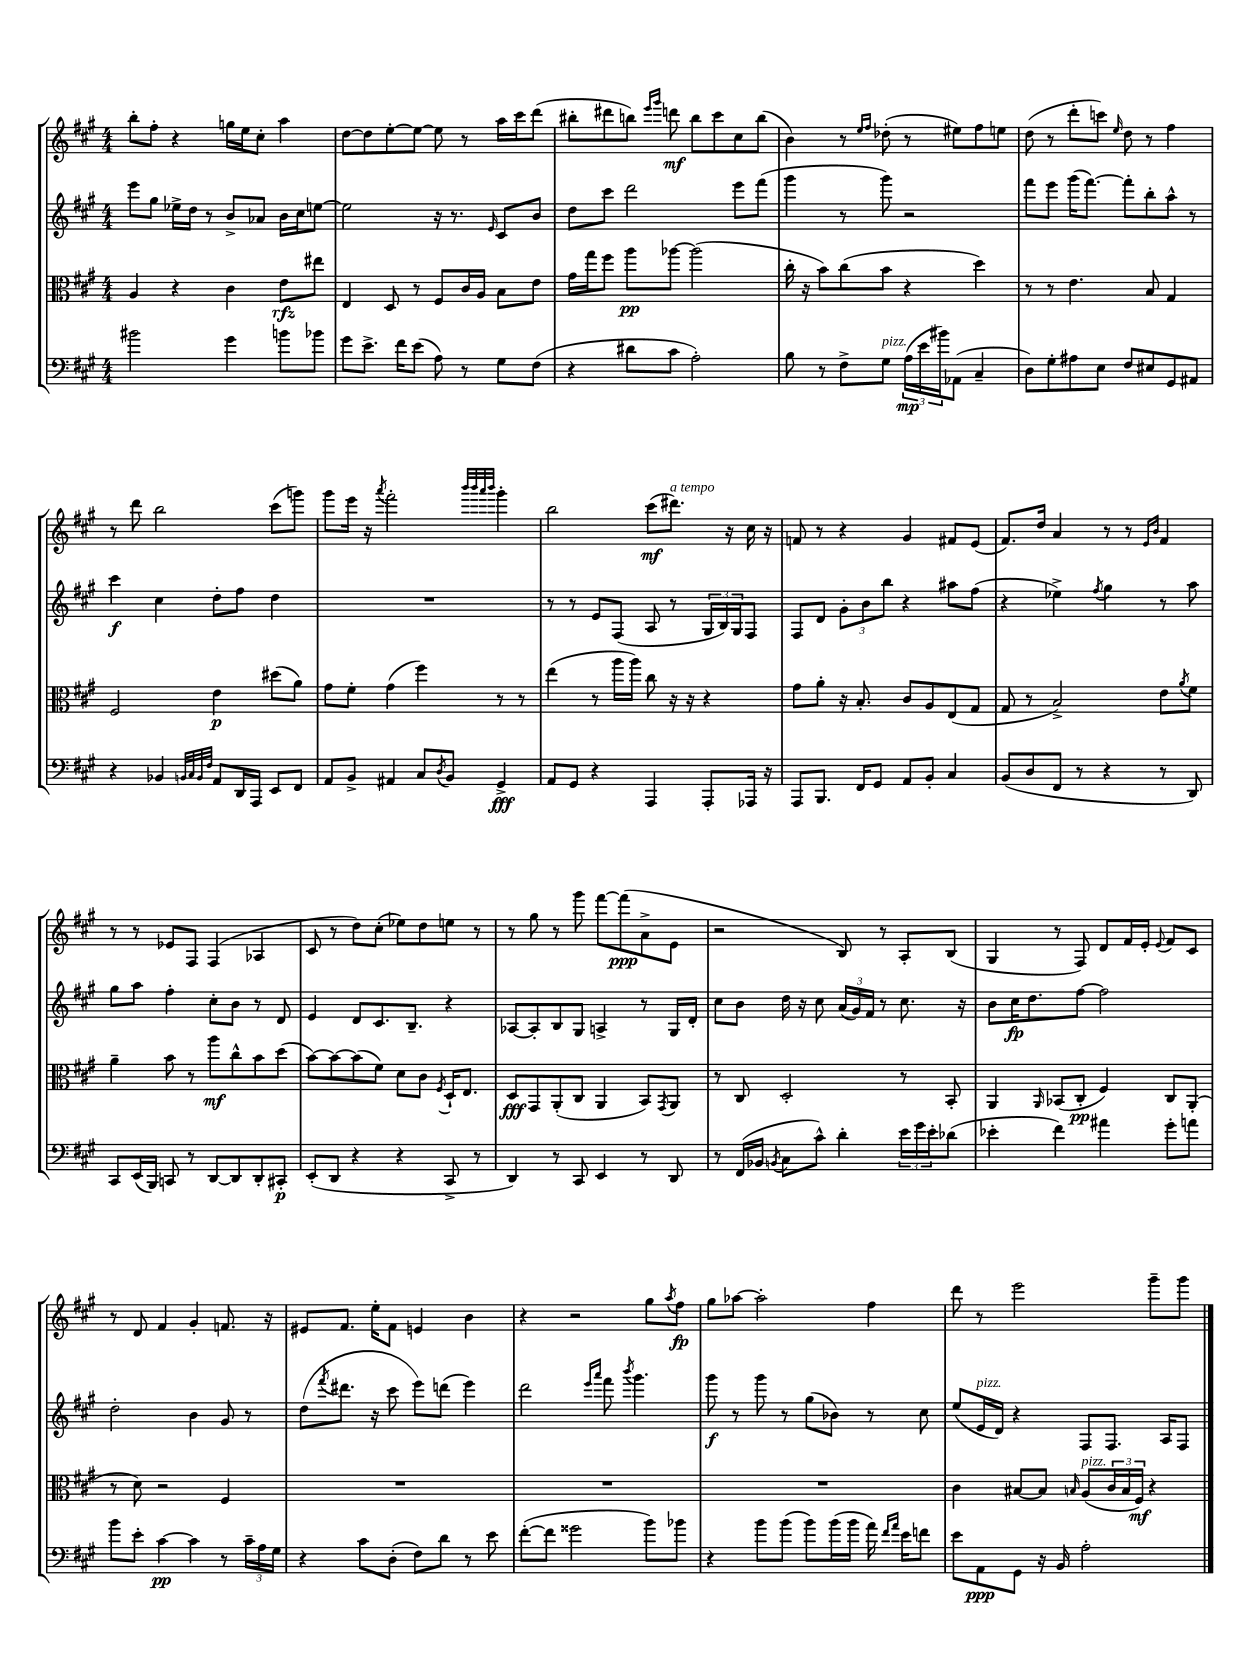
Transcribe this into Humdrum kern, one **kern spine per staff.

**kern	**kern	**kern	**kern
*staff4	*staff3	*staff2	*staff1
*clefF4	*clefC3	*clefG2	*clefG2
*k[f#c#g#]	*k[f#c#g#]	*k[f#c#g#]	*k[f#c#g#]
*M4/4	*M4/4	*M4/4	*M4/4
2b#\	4A/	8eee\L	8bb'\L
.	.	8gg#\J	8ff#'\J
.	4r	16ee-^\LL	4r
.	.	16dd\JJ	.
.	.	8r	.
4g#\	4c#\	8b^/L	16gg\LL
.	.	.	16ee\J
.	.	8a-/J	8cc#'\J
8b\L	8e\L	16b\LL	4aa\
.	.	16cc#\J	.
8b-\J	8ee#\J	[8ee\J	.
=	=	=	=
8g#\L	4E/	2ee\]	[8dd\L
8.e^\J	.	.	8dd\]
.	8D/	.	[8ee'\
16f#\LK	.	.	.
(8e\J	8r	.	8ee\_J
8A\)	8F#/L	16r	8ee\]
.	.	8.r	.
8r	16c#/L	.	8r
.	16A/JJ	.	.
.	.	16qqe/	.
8G#\L	8B\L	8c#/L	16aa\LL
.	.	.	16ccc#\J
(8F#\J	8e\J	8b/J	(8ddd\J
=	=	=	=
4r	16g#\LL	8dd\L	8bb#'\L
.	16gg#\J	.	.
.	8ff#\J	8ccc#\J	8ddd#\
8d#\L	8aa\L	2ddd\	8bb\J)
.	.	.	16qqeee/LL
.	.	.	16qqggg#/JJ
8c#\J	[8aa-\J	.	8ddd\
2A'\)	(2aa-\]	.	8bb\L
.	.	.	8ccc#\
.	.	8eee\L	8cc#\
.	.	(8fff#\J	(8bb\J
=	=	=	=
8B\	16cc#'\	4ggg#\	4b\)
.	16r	.	.
8r	8b\L)	.	.
8F#^\L	(8cc#\	8r	8r
.	.	.	16qqee/LL
.	.	.	16qqff#/JJ
8G#\J	8b\J	8ggg#\)	(8dd-'\
(24A\LL	4r	2r	8r
24e\	.	.	.
24b#\J)	.	.	.
(8AA-\J	.	.	8ee#\L)
4C#~/	4dd\)	.	8ff#\
.	.	.	8ee\J
=	=	=	=
8D\L)	8r	8fff#\L	(8dd\
8G#'\	8r	8eee\J	8r
8A#\	4.e\	(16ggg#\LK	8ddd'\L
.	.	[8.fff#\J)	.
8E\J	.	.	8ccc\J)
.	.	.	16qqee/
8F#/L	.	8fff#'\]L	8dd\
8E#/	8B/	8bb'\	8r
8GG#/	4G#/	8aa^^\J	4ff#\
8AA#/J	.	8r	.
=	=	=	=
4r	2F#/	4ccc#\	8r
.	.	.	8ddd\
4BB-/	.	4cc#\	2bb\
32qqBB/LLL	.	.	.
32qqC#/	.	.	.
32qqBB/	.	.	.
32qqF#/JJJ	.	.	.
8AA/L	4e\	8dd'\L	.
16DD/L	.	8ff#\J	.
16AAA/JJ	.	.	.
8EE/L	(8dd#\L	4dd\	(8ccc#\L
8FF#/J	8a\J)	.	8ggg\J)
=	=	=	=
8AA/L	8g#\L	1r	8ggg#\L
8BB^/J	8f#'\J	.	16eee\Jk
.	.	.	16r
.	.	.	8qaaa/
4AA#/	(4g#\	.	2fff#'\
8C#/L	4ff#\)	.	.
8qD/	.	.	.
8BB/J	.	.	.
.	.	.	32qqbbb/LLL
.	.	.	32qqbbb/
.	.	.	32qqaaa/
.	.	.	32qqbbb/JJJ
4GG#^/	8r	.	4ggg#'\
.	8r	.	.
=	=	=	=
8AA/L	(4ee\	8r	2bb\
8GG#/J	.	8r	.
4r	8r	8e/L	.
.	16aa\LL	(8F#/J	.
.	16aa\JJ)	.	.
4AAA/	8cc#\	8A/	(8ccc#\L
.	16r	8r	8.ddd#\J)
.	16r	.	.
8AAA'/L	4r	24G#/LL	.
.	.	24B/)	.
.	.	.	16r
.	.	24G#/J	.
16AAA-/Jk	.	8F#/J	16cc#\
16r	.	.	16r
=	=	=	=
8AAA/L	8g#\L	8F#/L	8f/
8.BBB/J	8a'\J	8d/J	8r
.	16r	12g#'\L	4r
16FF#/LK	8.B'/	.	.
.	.	12b\	.
8GG#/J	.	.	.
.	.	12bb\J	.
8AA/L	8c#/L	4r	4g#/
8BB'/J	8A/	.	.
4C#/	(8E/	8aa#\L	8f#/L
.	8G#/J	(8ff#\J	(8e/J
=	=	=	=
(8BB/L	8G#/	4r	8.f#/L)
8D/	8r	.	.
.	.	.	16dd/Jk
8FF#/J	2B^/)	4ee-^\)	4a/
8r	.	.	.
.	.	8qff#/	.
4r	.	4gg#\	8r
.	.	.	8r
.	.	.	16qqe/LL
.	.	.	16qqb/JJ
8r	8e\L	8r	4f#/
.	8qa/	.	.
8DD/)	8f#\J	8aa\	.
=	=	=	=
8CC#/L	4a~\	8gg#\L	8r
(16EE/L	.	8aa\J	8r
16BBB/JJ)	.	.	.
8CC/	8b\	4ff#'\	8e-/L
8r	8r	.	8F#/J
[8DD/L	8aa\L	8cc#'\L	(4F#/
8DD/]	8cc#^^\	8b\J	.
8DD'/	8b\	8r	4A-/
8CC#'/J	(8dd\J	8d/	.
=	=	=	=
(8EE'/L	[8b\L)	4e/	8c#/
8DD/J	8b\_	.	8r
4r	(8b\]	8d/L	8dd\L)
.	8f#\J)	8.c#/	(8cc#'\J
4r	8d\L	.	8ee-\L)
.	.	8.B~/J	.
.	8c#\J	.	8dd\
.	8qF#/	.	.
8CC#^/	16D`/LK	4r	8ee\J
.	8.E/J	.	.
8r	.	.	8r
=	=	=	=
4DD/)	8D/L	[8A-/L	8r
.	8GG#/	8A-'/]	8gg#\
8r	(8AA'/	8B/	8r
8CC#/	8C#/J	8G#/J	8ggg#\
4EE/	4AA/	4A^/	[8fff#\L
.	.	.	(8fff#\]
8r	8BB/L)	8r	8a^\
.	8qGG#/	.	.
8DD/	8AA/J	16G#/LL	8e\J
.	.	16d'/JJ	.
=	=	=	=
8r	8r	8cc#\L	2r
(16FF#/LL	8C#/	8b\J	.
16BB-/JJ	.	.	.
8qBB/	.	.	.
8C#\L	2D'/	16dd\	.
.	.	16r	.
8c#^^\J)	.	8cc#\	.
4d'\	.	(24a/LL	8B/)
.	.	24g#/)	.
.	.	24f#/JJ	.
.	.	8r	8r
24e\LL	8r	8.cc#\	8A'/L
24g#\	.	.	.
24e'\J	.	.	.
(8d-\J	8BB'/	.	(8B/J
.	.	16r	.
=	=	=	=
4e-'\	4AA/	8b\L	4G#/
.	.	16cc#\K	.
.	.	8.dd\	.
.	16qqAA/	.	.
4f#\)	(8BB-/L	.	8r
.	8C#'/J	[8ff#\J	8F#/)
4a#\	4F#/)	2ff#\]	8d/L
.	.	.	16f#/L
.	.	.	16e'/JJ
.	.	.	8qqe/
8g#'\L	8C#/L	.	8f#/L
8a\J	(8AA'/J	.	8c#/J
=	=	=	=
8b\L	8r	2dd'\	8r
8e'\J	8d\)	.	8d/
[4c#\	2r	.	4f#/
4c#\]	.	4b\	4g#'/
8r	4F#/	8g#/	8.f/
24c#~\LL	.	8r	.
24A\	.	.	.
.	.	.	16r
24G#\JJ	.	.	.
=	=	=	=
4r	1r	(8dd\L	8e#/L
.	.	8qfff#/	.
.	.	8.ddd#\J	8.f#/J
8c#\L	.	.	.
.	.	16r	16ee'\LK
(8D'\J	.	8ccc#\	8f#\J
8F#\L)	.	8eee\L)	4e/
8d\J	.	(8ddd\J	.
8r	.	4eee\)	4b\
8e\	.	.	.
=	=	=	=
([8f#'\L	1r	2ddd\	4r
8f#\]J	.	.	.
2g##\	.	.	2r
.	.	16qqeee/LL	.
.	.	16qqaaa/JJ	.
.	.	8fff#\	.
.	.	8qbbb/	.
.	.	4.ggg#\	.
8b\L)	.	.	8gg#\L
.	.	.	8qaa/
8b-\J	.	.	8ff#\J
=	=	=	=
4r	1r	8ggg#\	8gg#\L
.	.	8r	[8aa-\J
8b\L	.	8ggg#\	2aa-'\]
(8b\J	.	8r	.
8b\L)	.	(8gg#\L	.
(16b\L	.	8b-\J)	.
16b\JJ	.	.	.
16a\)	.	8r	4ff#\
16qqf#/LL	.	.	.
16qqa/JJ	.	.	.
16e\LK	.	.	.
8f\J	.	8cc#\	.
=	=	=	=
8e\L	4c#\	(8ee/L	8ddd\
8AA\	.	16e/L	8r
.	.	16d/JJ)	.
8GG#\J	[8B#/L	4r	2eee\
16r	8B#/]J	.	.
16BB/	.	.	.
.	16qqB/	.	.
2A'\	(8A/L	8F#/L	.
.	24c#/L	8.F#/J	.
.	24B/	.	.
.	24F#/JJ)	.	.
.	4r	.	8ggg#~\L
.	.	16A/LK	.
.	.	8F#/J	8ggg#\J
==	==	==	==
*-	*-	*-	*-
